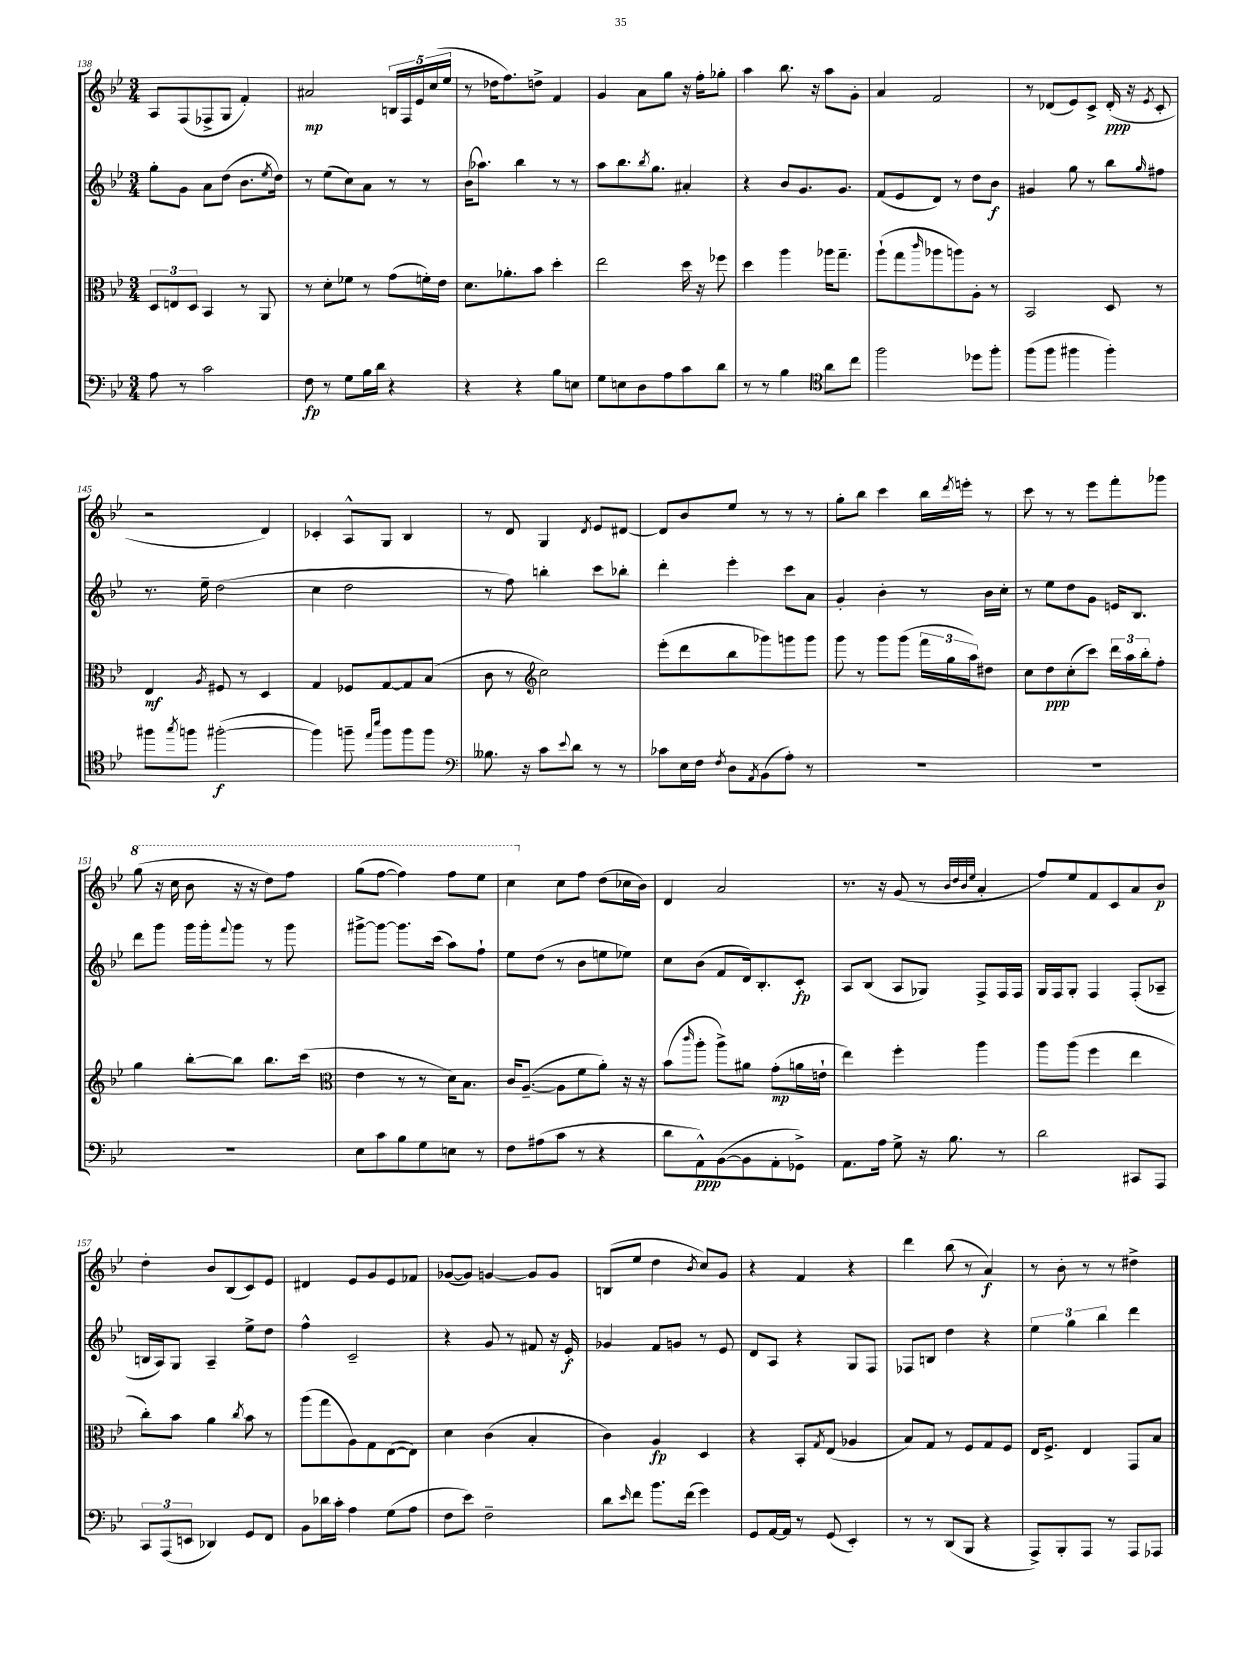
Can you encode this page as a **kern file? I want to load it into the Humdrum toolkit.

**kern	**dynam	**kern	**dynam	**kern	**dynam	**kern	**dynam
*part4	*part4	*part3	*part3	*part2	*part2	*part1	*part1
*staff4	*staff4	*staff3	*staff3	*staff2	*staff2	*staff1	*staff1
*clefF4	*	*clefC3	*	*clefG2	*	*clefG2	*
*k[b-e-]	*	*k[b-e-]	*	*k[b-e-]	*	*k[b-e-]	*
*M3/4	*	*M3/4	*	*M3/4	*	*M3/4	*
=138	=138	=138	=138	=138	=138	=138	=138
8A\	.	12D/L	.	8gg'\L	.	8A/L	.
.	.	12En/	.	.	.	.	.
8r	.	.	.	8g\J	.	(8F/	.
.	.	12D/J	.	.	.	.	.
2c\	.	4BB-/	.	8a\L	.	8F-X^/	.
.	.	.	.	(8dd\J	.	8G/J	.
.	.	8r	.	8.b-\L	.	4f'/)	.
.	.	8AA/	.	.	.	.	.
.	.	.	.	8qee-/	.	.	.
.	.	.	.	16dd\Jk)	.	.	.
=139	=139	=139	=139	=139	=139	=139	=139
8F\	fp	8r	.	8r	.	2a#X/	mp
8r	.	8d'\L	.	(8ee-\L	.	.	.
8G\L	.	8f-X\J	.	8cc\)	.	.	.
16B-\L	.	8r	.	8a\J	.	.	.
16d\JJ	.	.	.	.	.	.	.
4r	.	(8g\L	.	8r	.	20Bn/LL	.
.	.	.	.	.	.	20F/	.
.	.	.	.	.	.	20e-/	.
.	.	16fn'\L)	.	8r	.	.	.
.	.	.	.	.	.	(20cc/	.
.	.	16e-\JJ	.	.	.	.	.
.	.	.	.	.	.	20ee-/JJ	.
=140	=140	=140	=140	=140	=140	=140	=140
4r	.	8.d\L	.	(16b-\KL	.	8r	.
.	.	.	.	8.aa-X\J)	.	.	.
.	.	.	.	.	.	16dd-X\KL	.
.	.	8.a-X'\	.	.	.	8.ff\)	.
4r	.	.	.	4bb-\	.	.	.
.	.	8b-\J	.	.	.	8ddn^\J	.
8B-\L	.	4dd'\	.	8r	.	4f/	.
8En\J	.	.	.	8r	.	.	.
=141	=141	=141	=141	=141	=141	=141	=141
8G\L	.	2ee-\	.	8aa\L	.	4g/	.
8En\	.	.	.	8.bb-\	.	.	.
8D\	.	.	.	.	.	8a\L	.
.	.	.	.	8qbb-/	.	.	.
.	.	.	.	8.gg\J	.	.	.
8A\	.	.	.	.	.	8gg\J	.
8c\	.	16dd\	.	4a#X'/	.	16r	.
.	.	16r	.	.	.	16ff'\KL	.
8d\J	.	8ff-X\	.	.	.	8gg-X'\J	.
=142	=142	=142	=142	=142	=142	=142	=142
8r	.	4dd\	.	4r	.	4aa\	.
8r	.	.	.	.	.	.	.
4B-\	.	4aa\	.	8b-/L	.	8.bb-\	.
.	.	.	.	8.g/	.	.	.
.	.	.	.	.	.	16r	.
*clefC4	*	*	*	*	*	*	*
8a\L	.	16aa-X\KL	.	.	.	8aa\L	.
.	.	8.gg~\J	.	8.g/J	.	.	.
8cc\J	.	.	.	.	.	8g'\J	.
=143	=143	=143	=143	=143	=143	=143	=143
2ff\	.	(8aa`\L	.	(8f/L	.	4a/	.
.	.	8gg\	.	8e-/	.	.	.
.	.	16qqccc/	.	.	.	.	.
.	.	8aa-X\	.	8d/J)	.	2f/	.
.	.	8aan\)	.	8r	.	.	.
8dd-X\L	.	8A'\J	.	8dd\L	.	.	.
8ff'\J	.	8r	.	8b-\J	f	.	.
=144	=144	=144	=144	=144	=144	=144	=144
(8ff\L	.	2BB-/	.	4g#X/	.	8r	.
8ff\J	.	.	.	.	.	(8d-X/L	.
4ff#X\	.	.	.	8gg\	.	8e-/)	.
.	.	.	.	8r	.	8c^/J	.
4ff#'\)	.	8D/	.	8bb-\L	.	(16d-'/	ppp
.	.	.	.	.	.	16r	.
.	.	.	.	16qqgg/	.	8qe-/	.
.	.	8r	.	8ff#X\J	.	8c'/	.
!!LO:LB:g=z
=145	=145	=145	=145	=145	=145	=145	=145
8ff#X\L	.	4E-/	mf	8.r	.	2r	.
8qgg/	.	.	.	.	.	.	.
8ffn\J	.	.	.	.	.	.	.
.	.	.	.	16ee-~\	.	.	.
.	.	8qA/	.	.	.	.	.
([2ff#X'\	f	8F#X/	.	(2dd\	.	.	.
.	.	8r	.	.	.	.	.
.	.	4D/	.	.	.	4d/)	.
=146	=146	=146	=146	=146	=146	=146	=146
4ff#\])	.	4G/	.	4cc\	.	4c-X'/	.
8ffn~\	.	8F-X/L	.	2dd\	.	8A^^/L	.
16qqee-/LL	.	.	.	.	.	.	.
16qqbb-/JJ	.	.	.	.	.	.	.
8ff\L	.	[8G/	.	.	.	8G/J	.
8ff\	.	8G/]	.	.	.	4B-/	.
8ff\J	.	(8B-/J	.	.	.	.	.
=147	=147	=147	=147	=147	=147	=147	=147
*clefF4	*	*	*	*	*	*	*
8.B--X\	.	8c\	.	8r	.	8r	.
.	.	8r	.	8ff\)	.	8d/	.
16r	.	.	.	.	.	.	.
*	*	*clefG2	*	*	*	*	*
8c\L	.	2cc\)	.	4bbn'\	.	4G/	.
8qqe-/	.	.	.	.	.	.	.
8d\J	.	.	.	.	.	.	.
.	.	.	.	.	.	8qd/	.
8r	.	.	.	8ccc\L	.	8e-/L	.
8r	.	.	.	8bb-X'\J	.	[8d#X/J	.
=148	=148	=148	=148	=148	=148	=148	=148
8c-X\L	.	(8eee-'\L	.	4ddd'\	.	8d#/L]	.
16E-\L	.	8ddd\	.	.	.	8b-/	.
16F\JJ	.	.	.	.	.	.	.
8qF/	.	.	.	.	.	.	.
8D\L	.	8bb-\	.	4eee-'\	.	8ee-/J	.
8qAA/	.	.	.	.	.	.	.
(8BB-\	.	8ggg-X\)	.	.	.	8r	.
8A'\J)	.	8gggn\	.	8ccc\L	.	8r	.
8r	.	8ggg\J	.	8a\J	.	8r	.
=149	=149	=149	=149	=149	=149	=149	=149
2.r	.	8ggg\	.	4g'/	.	8gg'\L	.
.	.	8r	.	.	.	8bb-\J	.
.	.	8ggg\L	.	4b-'\	.	4ccc\	.
.	.	(8ggg\J	.	.	.	.	.
.	.	24fff\LL	.	8r	.	16bb-\LL	.
.	.	24gg\	.	.	.	.	.
.	.	.	.	.	.	8qddd/	.
.	.	.	.	.	.	16eeen'\JJ	.
.	.	24aa\J)	.	.	.	.	.
.	.	8dd#X\J	.	16b-\LL	.	8r	.
.	.	.	.	16cc'\JJ	.	.	.
=150	=150	=150	=150	=150	=150	=150	=150
2.r	.	8cc\L	.	8r	.	8ccc\	.
.	.	8dd\	ppp	8ee-\L	.	8r	.
.	.	(8cc'\	.	8dd\	.	8r	.
.	.	8ccc\J)	.	8g\J	.	8eee-\L	.
.	.	24ddd\LL	.	16en/KL	.	8fff'\	.
.	.	24aa\	.	.	.	.	.
.	.	.	.	8.B-/J	.	.	.
.	.	24bb-'\J	.	.	.	.	.
.	.	8ff'\J	.	.	.	8ggg-X\J	.
!!LO:LB:g=z
=151	=151	=151	=151	=151	=151	=151	=151
*	*	*	*	*	*	*8va	*
2.r	.	4gg\	.	8ddd\L	.	(8ggg\	.
.	.	.	.	8ggg\J	.	16r	.
.	.	.	.	.	.	16ccc\	.
.	.	[8bb-'\L	.	16ggg\LL	.	8bb-\	.
.	.	.	.	16ggg'\J	.	.	.
.	.	.	.	8qqfff/	.	.	.
.	.	8bb-\J]	.	8ggg\J	.	16r	.
.	.	.	.	.	.	16r	.
.	.	8.bb-\L	.	8r	.	8ddd\L)	.
.	.	.	.	8ggg\	.	8fff\J	.
.	.	(16ccc\Jk	.	.	.	.	.
=152	=152	=152	=152	=152	=152	=152	=152
*	*	*clefC3	*	*	*	*	*
8E-\L	.	4e-\	.	[8ggg#X^\L	.	(8ggg\L	.
8c\	.	.	.	8ggg#\J_	.	[8fff\J	.
8B-\	.	8r	.	8.ggg#\L]	.	4fff\])	.
8G\	.	8r	.	.	.	.	.
.	.	.	.	(16ccc\Jk	.	.	.
8En\J	.	16d\KL)	.	8aa\L)	.	8fff\L	.
.	.	8.B-\J	.	.	.	.	.
8r	.	.	.	8ff`\J	.	8eee-\J	.
=153	=153	=153	=153	=153	=153	=153	=153
8F\L	.	16c/KL	.	8ee-\L	.	4ccc\	.
.	.	([8.A~/J	.	.	.	.	.
(8A#X\	.	.	.	(8dd\J	.	.	.
*	*	*	*	*	*	*X8va	*
8c\J	.	8A\L]	.	8r	.	8cc\L	.
8r	.	8f\	.	8b-\L	.	8ff\J	.
4r	.	8a'\J)	.	8een\	.	(8dd\L	.
.	.	16r	.	8ee-X\J)	.	16cc-X\L	.
.	.	16r	.	.	.	16b-\JJ)	.
=154	=154	=154	=154	=154	=154	=154	=154
8d\L	.	(8b-\L	.	8cc\L	.	4d/	.
.	.	16qqccc/	.	.	.	.	.
8AA^^\)	ppp	8aa'\J	.	(8b-\J	.	.	.
([8BB-\	.	8aa^\L)	.	8f/L	.	2a/	.
8BB-\]	.	8a#X\J	.	16d/k)	.	.	.
.	.	.	.	8.B-'/	.	.	.
8AA'\	.	(8g'\L	mp	.	.	.	.
8GG-X^\J)	.	16an\L	.	8c'/J	fp	.	.
.	.	16en`\JJ	.	.	.	.	.
=155	=155	=155	=155	=155	=155	=155	=155
8.AA\L	.	4ee-\)	.	8A/L	.	8.r	.
.	.	.	.	(8B-/J	.	.	.
16A\Jk	.	.	.	.	.	16r	.
8G^\	.	4ff'\	.	8A/L	.	(8g/	.
16r	.	.	.	8G-X/J)	.	8r	.
8.B-\	.	.	.	.	.	.	.
.	.	.	.	.	.	32qqb-/LLL	.
.	.	.	.	.	.	32qqdd/	.
.	.	.	.	.	.	32qqb-/	.
.	.	.	.	.	.	32qqee-/JJJ	.
.	.	4aa\	.	8F^/L	.	4a'/	.
8r	.	.	.	16F/L	.	.	.
.	.	.	.	16F/JJ	.	.	.
=156	=156	=156	=156	=156	=156	=156	=156
2d\	.	8aa\L	.	16G/LL	.	8ff/L)	.
.	.	.	.	16F/J	.	.	.
.	.	(8aa\J	.	8G'/J	.	8ee-/	.
.	.	4ff\	.	4F/	.	8f/	.
.	.	.	.	.	.	8c/	.
8CC#X/L	.	4ee-\	.	(8F'/L	.	8a/	.
8AAA/J	.	.	.	8A-X~/J	.	8b-/J	p
!!LO:LB:g=z
=157	=157	=157	=157	=157	=157	=157	=157
12CC/L	.	8cc'\L)	.	16Bn/LL	.	4dd'\	.
.	.	.	.	16A/J)	.	.	.
(12AAA/	.	.	.	.	.	.	.
.	.	8b-\J	.	8G/J	.	.	.
12EEn/J	.	.	.	.	.	.	.
4DD-X/)	.	4a\	.	4A~/	.	8b-/L	.
.	.	.	.	.	.	(8B-/	.
.	.	8qcc/	.	.	.	.	.
8GG/L	.	8b-\	.	8ee-^\L	.	8c/)	.
8FF/J	.	8r	.	8dd\J	.	8e-/J	.
=158	=158	=158	=158	=158	=158	=158	=158
8BB-\L	.	(8aa\L	.	4ff^^\	.	4d#X/	.
16d-X\L	.	8gg\	.	.	.	.	.
16c'\JJ	.	.	.	.	.	.	.
4A\	.	8A\)	.	2c~/	.	8e-/L	.
.	.	8G\	.	.	.	8g/	.
(8G\L	.	([8E-\	.	.	.	8e-/	.
8A\J	.	8E-\J])	.	.	.	8f-X/J	.
=159	=159	=159	=159	=159	=159	=159	=159
8F\L	.	4d\	.	4r	.	([8g-X/L	.
8e-\J)	.	.	.	.	.	8g-/J])	.
2F~\	.	(4c\	.	8g/	.	[4gn/	.
.	.	.	.	8r	.	.	.
.	.	4B-'/	.	8f#X/	.	8g/L]	.
.	.	.	.	16r	.	8g/J	.
.	.	.	.	16e-'/	f	.	.
=160	=160	=160	=160	=160	=160	=160	=160
8d\L	.	4c\)	.	4g-X/	.	(8Bn/L	.
16qqe-/	.	.	.	.	.	.	.
8f\J	.	.	.	.	.	8ee-/J	.
8.b-\L	.	4A/	fp	8f/L	.	4dd\	.
.	.	.	.	8gn/J	.	.	.
(16f\Jk	.	.	.	.	.	.	.
.	.	.	.	.	.	8qb-/	.
4g\)	.	4D/	.	8r	.	8cc/L)	.
.	.	.	.	8e-/	.	8g/J	.
=161	=161	=161	=161	=161	=161	=161	=161
8GG/L	.	4r	.	8d/L	.	4r	.
[16AA/L	.	.	.	8A/J	.	.	.
16AA/JJ]	.	.	.	.	.	.	.
8r	.	8BB-'/L	.	4r	.	4f/	.
.	.	8qG/	.	.	.	.	.
(8GG/	.	(8E-/J	.	.	.	.	.
4EE-'/)	.	4A-X/	.	8G/L	.	4r	.
.	.	.	.	8F/J	.	.	.
=162	=162	=162	=162	=162	=162	=162	=162
8r	.	8B-/L)	.	8F-X/L	.	4ddd\	.
8r	.	8G/J	.	8Bn/J	.	.	.
(8DD/L	.	8r	.	4dd\	.	(8bb-\	.
8BBB-/J	.	8F/L	.	.	.	8r	.
4r	.	8G/	.	4r	.	4a/)	f
.	.	8F/J	.	.	.	.	.
=163	=163	=163	=163	=163	=163	=163	=163
8AAA^/L)	.	16E-/KL	.	6ee-\	.	8r	.
.	.	8.F^/J	.	.	.	.	.
8BBB-'/	.	.	.	.	.	8b-'\	.
.	.	.	.	6gg\	.	.	.
8AAA/J	.	4E-/	.	.	.	8r	.
.	.	.	.	6bb-\	.	.	.
8r	.	.	.	.	.	8r	.
8AAA/L	.	8GG/L	.	4ddd\	.	4dd#X^\	.
8AAA-X/J	.	8B-/J	.	.	.	.	.
==	==	==	==	==	==	==	==
*-	*-	*-	*-	*-	*-	*-	*-
